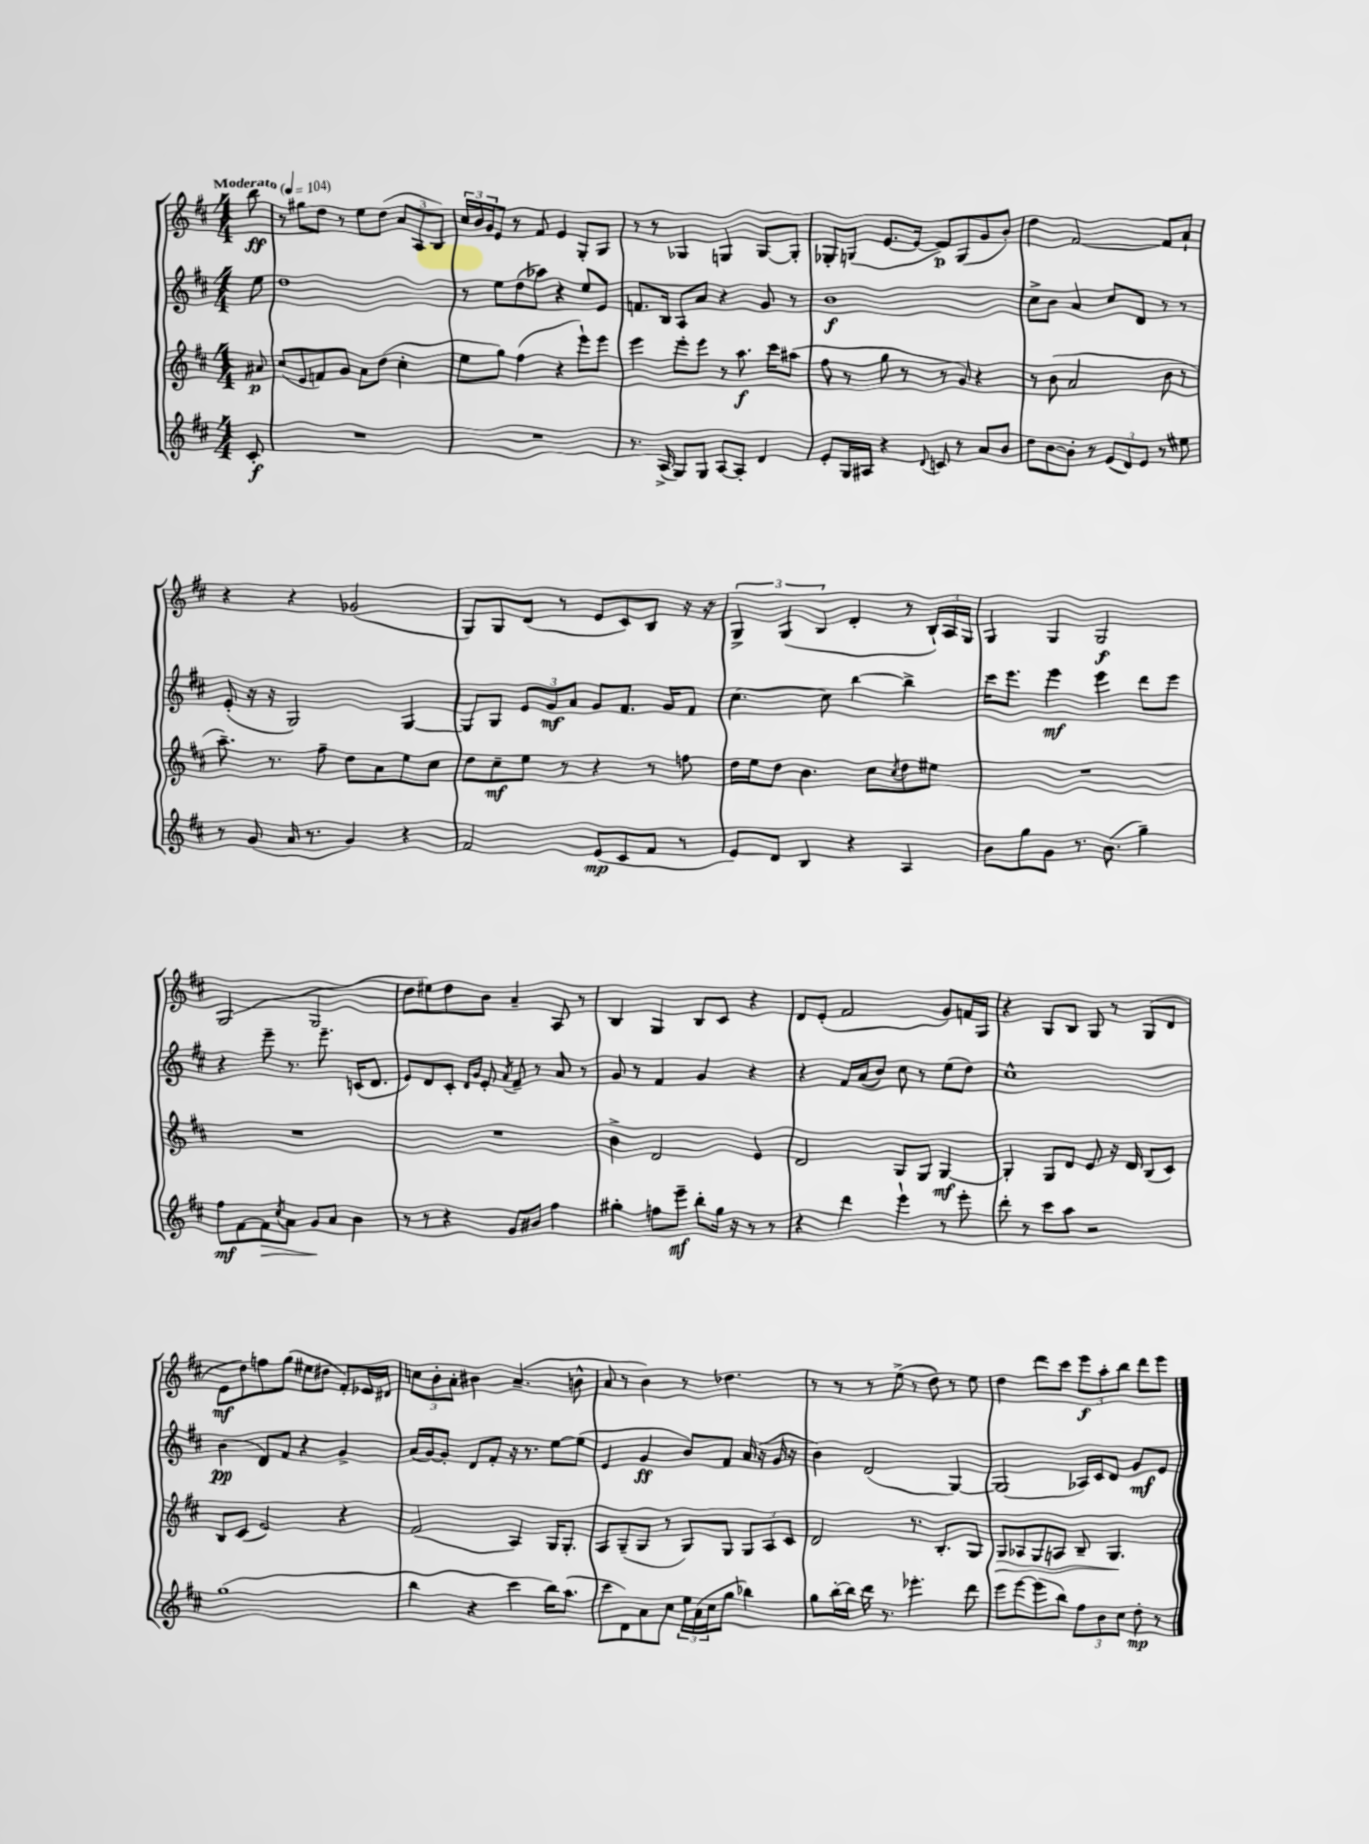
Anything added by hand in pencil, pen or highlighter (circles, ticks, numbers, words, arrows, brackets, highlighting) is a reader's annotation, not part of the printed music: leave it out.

**kern	**dynam	**kern	**dynam	**kern	**dynam	**kern	**dynam
*part4	*part4	*part3	*part3	*part2	*part2	*part1	*part1
*staff4	*staff4	*staff3	*staff3	*staff2	*staff2	*staff1	*staff1
*clefG2	*	*clefG2	*	*clefG2	*	*clefG2	*
*k[f#c#]	*	*k[f#c#]	*	*k[f#c#]	*	*k[f#c#]	*
*M4/4	*	*M4/4	*	*M4/4	*	*M4/4	*
*MM104	*	*MM104	*	*MM104	*	*MM104	*
=	=	=	=	=	=	=	=
!	!	!	!	!	!	!LO:TX:a:B:t=Moderato	!
8c#'/	f	8a#X/	p	8ee\	.	8bb\	ff
=1	=1	=1	=1	=1	=1	=1	=1
1r	.	(8cc#/L	.	1dd	.	8r	.
.	.	8e/	.	.	.	8gg#X\L	.
.	.	8fn/)	.	.	.	8dd\J	.
.	.	8g/J	.	.	.	8r	.
.	.	8a\L	.	.	.	8ee\L	.
.	.	(8dd\J	.	.	.	(8dd\J	.
.	.	4cc#'\	.	.	.	12a/L	.
.	.	.	.	.	.	12A/	.
.	.	.	.	.	.	12B/J)	.
=2	=2	=2	=2	=2	=2	=2	=2
1r	.	8ee\L	.	8r	.	24cc#/LL	.
.	.	.	.	.	.	24b/	.
.	.	.	.	.	.	24g/J	.
.	.	8gg\J)	.	8ee\L	.	8e/J	.
.	.	(4ff#\	.	(8dd\	.	8r	.
.	.	.	.	8aa-X\J)	.	8f#/	.
.	.	4r	.	4r	.	4e/	.
.	.	8eee`\L)	.	8ee/L	.	8G'/L	.
.	.	8eee\J	.	8e/J	.	8G/J	.
=3	=3	=3	=3	=3	=3	=3	=3
8.r	.	4eee\	.	8.fn/L	.	8r	.
.	.	.	.	.	.	8r	.
(16A^/	.	.	.	16B/Jk	.	.	.
8G/L)	.	8eee'\L	.	8A/L	.	4G-X/	.
8G/J	.	8eee\J	.	8a/J	.	.	.
[8A/L	.	8r	.	4r	.	4Gn/	.
8A'/J]	.	8.aa\	f	.	.	.	.
4d/	.	.	.	8g/	.	[8G/L	.
.	.	16ccc#\KL	.	.	.	.	.
.	.	(8aa#X\J	.	8r	.	8G'/J]	.
=4	=4	=4	=4	=4	=4	=4	=4
8e'/L	.	8ff#\	.	1b	f	8G-X'/L	.
16G/L	.	8r	.	.	.	(8Gn/J	.
16A#X/JJ	.	.	.	.	.	.	.
4r	.	8gg\	.	.	.	[8.e/L	.
.	.	8r	.	.	.	.	.
.	.	.	.	.	.	16e/Jk_	.
8qqd/	.	.	.	.	.	.	.
8cn/	.	8r	.	.	.	8e/L])	p
8r	.	8g/)	.	.	.	(8G/	.
8a/L	.	4r	.	.	.	8g/	.
8b/J	.	.	.	.	.	8b'/J)	.
=5	=5	=5	=5	=5	=5	=5	=5
8dd\L	.	8r	.	8cc#^\L	.	4dd\	.
[8b\	.	(8b\	.	8b\J	.	.	.
8b'\J]	.	2a/	.	4a/	.	[2f#/	.
8r	.	.	.	.	.	.	.
(12e/L	.	.	.	8cc#/L	.	.	.
12d/)	.	.	.	.	.	.	.
.	.	.	.	8d/J	.	.	.
12e/J	.	.	.	.	.	.	.
8r	.	8b\	.	8r	.	8f#/L]	.
8ee#X\	.	8r	.	8r	.	8a`/J	.
!!LO:LB:g=z
=6	=6	=6	=6	=6	=6	=6	=6
8r	.	8.aa~\)	.	(8e'/	.	4r	.
(8g/	.	.	.	16r	.	.	.
.	.	8.r	.	16r	.	.	.
16a/	.	.	.	2G/)	.	4r	.
8.r	.	.	.	.	.	.	.
.	.	8ff#~\	.	.	.	.	.
4g/)	.	8dd\L	.	.	.	(2g-X/	.
.	.	8a\	.	.	.	.	.
4r	.	8ee\	.	[4G/	.	.	.
.	.	8cc#\J	.	.	.	.	.
=7	=7	=7	=7	=7	=7	=7	=7
2f#/	.	8dd\L	.	8G/L]	.	8G/L)	.
.	.	8cc#~\	mf	8G/J	.	8G/	.
.	.	8ee\J	.	12e/L	.	(8d/J	.
.	.	.	.	12g/	mf	.	.
.	.	8r	.	.	.	8r	.
.	.	.	.	12a/J	.	.	.
(8e/L	mp	4r	.	8g/L	.	8e/L	.
8c#/	.	.	.	8.f#/J	.	8c#/)	.
8f#/J	.	8r	.	.	.	8B/J	.
.	.	.	.	16g/KL	.	.	.
8r	.	8ffn\	.	8f#/J	.	16r	.
.	.	.	.	.	.	16r	.
=8	=8	=8	=8	=8	=8	=8	=8
8e/L)	.	16dd\LL	.	[4.cc#\	.	6G^/	.
.	.	16ee\J	.	.	.	.	.
8d/J	.	8dd\J	.	.	.	.	.
.	.	.	.	.	.	(6G/	.
4B/	.	4.b\	.	.	.	.	.
.	.	.	.	.	.	6B/	.
.	.	.	.	8cc#\]	.	.	.
4r	.	.	.	[4bb\	.	4d'/	.
.	.	8cc#\L	.	.	.	.	.
.	.	8qcc#/	.	.	.	.	.
4A/	.	8dd\	.	4bb^\]	.	8r	.
.	.	8ee#X\J	.	.	.	24B`/LL)	.
.	.	.	.	.	.	24A/	.
.	.	.	.	.	.	24G/JJ	.
=9	=9	=9	=9	=9	=9	=9	=9
8b\L	.	1r	.	16ccc#\KL	.	4G/	.
.	.	.	.	8.eee\J	.	.	.
8gg\	.	.	.	.	.	.	.
8g\J	.	.	.	4eee\	mf	4G/	.
8.r	.	.	.	.	.	.	.
.	.	.	.	4eee\	.	2G/	f
(8.b\	.	.	.	.	.	.	.
4gg~\)	.	.	.	8ddd\L	.	.	.
.	.	.	.	8eee\J	.	.	.
!!LO:LB:g=z
=10	=10	=10	=10	=10	=10	=10	=10
8ff#\L	mf	1r	.	4r	.	(2G/	.
[8f#\	.	.	.	.	.	.	.
!	!LO:HP:b	!	!	!	!	!	!
8f#\]	>	.	.	8eee~\	.	.	.
8qcc#/	.	.	.	.	.	.	.
8a\J	.	.	.	8.r	.	.	.
8g/L	.	.	.	.	.	2G/	.
.	.	.	.	8.eee~\	.	.	.
8a/J	]	.	.	.	.	.	.
4b\	.	.	.	(16cn/KL	.	.	.
.	.	.	.	8.d/J	.	.	.
=11	=11	=11	=11	=11	=11	=11	=11
8r	.	1r	.	8e/L)	.	8dd\L	.
8r	.	.	.	8d/	.	8ee#X\)	.
4r	.	.	.	8c#'/J	.	8dd\	.
.	.	.	.	16qqd/LL	.	.	.
.	.	.	.	16qqg/JJ	.	.	.
.	.	.	.	8e'/	.	8b\J	.
.	.	.	.	8qa/	.	.	.
8g/L	.	.	.	8f#~/	.	4a~/	.
8b#X/J	.	.	.	8r	.	.	.
4ff#\	.	.	.	8a/	.	8A/	.
.	.	.	.	8r	.	8r	.
=12	=12	=12	=12	=12	=12	=12	=12
4gg#X'\	.	4b^\	.	8g/	.	4B/	.
.	.	.	.	8r	.	.	.
8ffn\L	.	2d/	.	4f#/	.	4G/	.
8eee~\J	mf	.	.	.	.	.	.
8bb'\L	.	.	.	4g/	.	8B/L	.
16gg#\Jk	.	.	.	.	.	8c#/J	.
16r	.	.	.	.	.	.	.
8r	.	4e/	.	4r	.	4r	.
8r	.	.	.	.	.	.	.
=13	=13	=13	=13	=13	=13	=13	=13
4r	.	2d/	.	4r	.	8d/L	.
.	.	.	.	.	.	(8e'/J	.
4ddd\	.	.	.	16f#/LL	.	2f#/	.
.	.	.	.	(16a/J	.	.	.
.	.	.	.	8b/J)	.	.	.
4eee`\	.	8G/L	.	8cc#\	.	.	.
.	.	8G/J	.	8r	.	.	.
8r	.	[4G/	mf	(8ee\L	.	8g/L)	.
8eee'\	.	.	.	8dd\J)	.	16fn/L	.
.	.	.	.	.	.	16G/JJ	.
=14	=14	=14	=14	=14	=14	=14	=14
8ddd'\	.	4G'/]	.	1cc#^^	.	4r	.
8r	.	.	.	.	.	.	.
8ccc#\L	.	8G/L	.	.	.	8G/L	.
8aa\J	.	8d/J	.	.	.	8B/J	.
2r	.	8e/	.	.	.	8G/	.
.	.	16r	.	.	.	8r	.
.	.	16d/	.	.	.	.	.
.	.	(8B/L	.	.	.	(8G/L	.
.	.	8c#/J)	.	.	.	8d/J	.
!!LO:LB:g=z
=15	=15	=15	=15	=15	=15	=15	=15
(1gg	.	8B/L	.	(4b\	pp	8e\L	mf
.	.	(8c#/J	.	.	.	8dd\)	.
.	.	2e/)	.	8d/L)	.	8ffn\	.
.	.	.	.	8f#/J	.	(8gg\J	.
.	.	.	.	4r	.	8ee#X\L	.
.	.	.	.	.	.	8dd#X\J	.
.	.	4r	.	4g^/	.	8f#'/L)	.
.	.	.	.	.	.	16e-X/L	.
.	.	.	.	.	.	16d#X/JJ	.
=16	=16	=16	=16	=16	=16	=16	=16
4bb\	.	(2f#/	.	(16a/LL	.	12ccn\L	.
.	.	.	.	[16g/J)	.	.	.
.	.	.	.	.	.	12b'\	.
.	.	.	.	8g'/J]	.	.	.
.	.	.	.	.	.	12a'\J	.
4r	.	.	.	8d/L	.	4b#X\	.
.	.	.	.	8f#'/J	.	.	.
4ccc#\	.	4A/)	.	16r	.	(4.a~/	.
.	.	.	.	8.r	.	.	.
16bb\KL)	.	16G/KL	.	[8ee\L	.	.	.
(8.aa\J	.	8.G'/J	.	.	.	.	.
.	.	.	.	(8ee\J]	.	8bn^^\	.
=17	=17	=17	=17	=17	=17	=17	=17
8ccc#\L	.	8A/L	.	4e/	.	8a/	.
8d\)	.	(8G~/	.	.	.	8r	.
8a\	.	8G/J	.	4g/	ff	4b\)	.
8cc#\J	.	8r	.	.	.	.	.
24ee\LL	.	8G/L)	.	8b/L)	.	8r	.
(24a\	.	.	.	.	.	.	.
24cc#\J	.	.	.	.	.	.	.
8gg\J	.	8G/J	.	8f#/J	.	4.dd-X\	.
4bb-X\)	.	12G/L	.	(16a/	.	.	.
.	.	.	.	16r	.	.	.
.	.	12A/	.	.	.	.	.
.	.	.	.	16g/	.	.	.
.	.	12c#/J	.	.	.	.	.
.	.	.	.	16r	.	.	.
=18	=18	=18	=18	=18	=18	=18	=18
8gg\L	.	2d/	.	4b\)	.	8r	.
[16bb'\L	.	.	.	.	.	8r	.
16bb\JJ]	.	.	.	.	.	.	.
16ddd\	.	.	.	(2d/	.	8r	.
8.r	.	.	.	.	.	.	.
.	.	.	.	.	.	(8ee^\	.
4.eee-X'\	.	8.r	.	.	.	8r	.
.	.	.	.	.	.	8dd\)	.
.	.	8.B'/L	.	.	.	.	.
.	.	.	.	[4G/)	.	8r	.
8ddd\	.	8G/J	.	.	.	8ee\	.
=19	=19	=19	=19	=19	=19	=19	=19
!	!	!	!LO:HP:b	!	!	!	!
8eee\L	.	8G/L	>	(2G/]	.	4dd\	.
[8eee\	.	8A-X/	.	.	.	.	.
(8eee\]	.	8G/	.	.	.	8ddd\L	.
8bb\J)	.	8An/J	.	.	.	8ccc#\J	.
12ff#\L	.	8B~/	.	16A-X/LL)	.	12eee\L	f
.	.	.	.	16c#/J	.	.	.
12b\	.	.	.	.	.	12aa'\	.
.	.	4.G/	.	8d/J	.	.	.
12cc#\J	.	.	.	.	.	12bb\J	.
8dd'\	mp	.	.	8g/L	mf	8ddd\L	.
8r	.	.	.	8e/J	.	8eee\J	.
.	.	.	]	.	.	.	.
==	==	==	==	==	==	==	==
*-	*-	*-	*-	*-	*-	*-	*-
